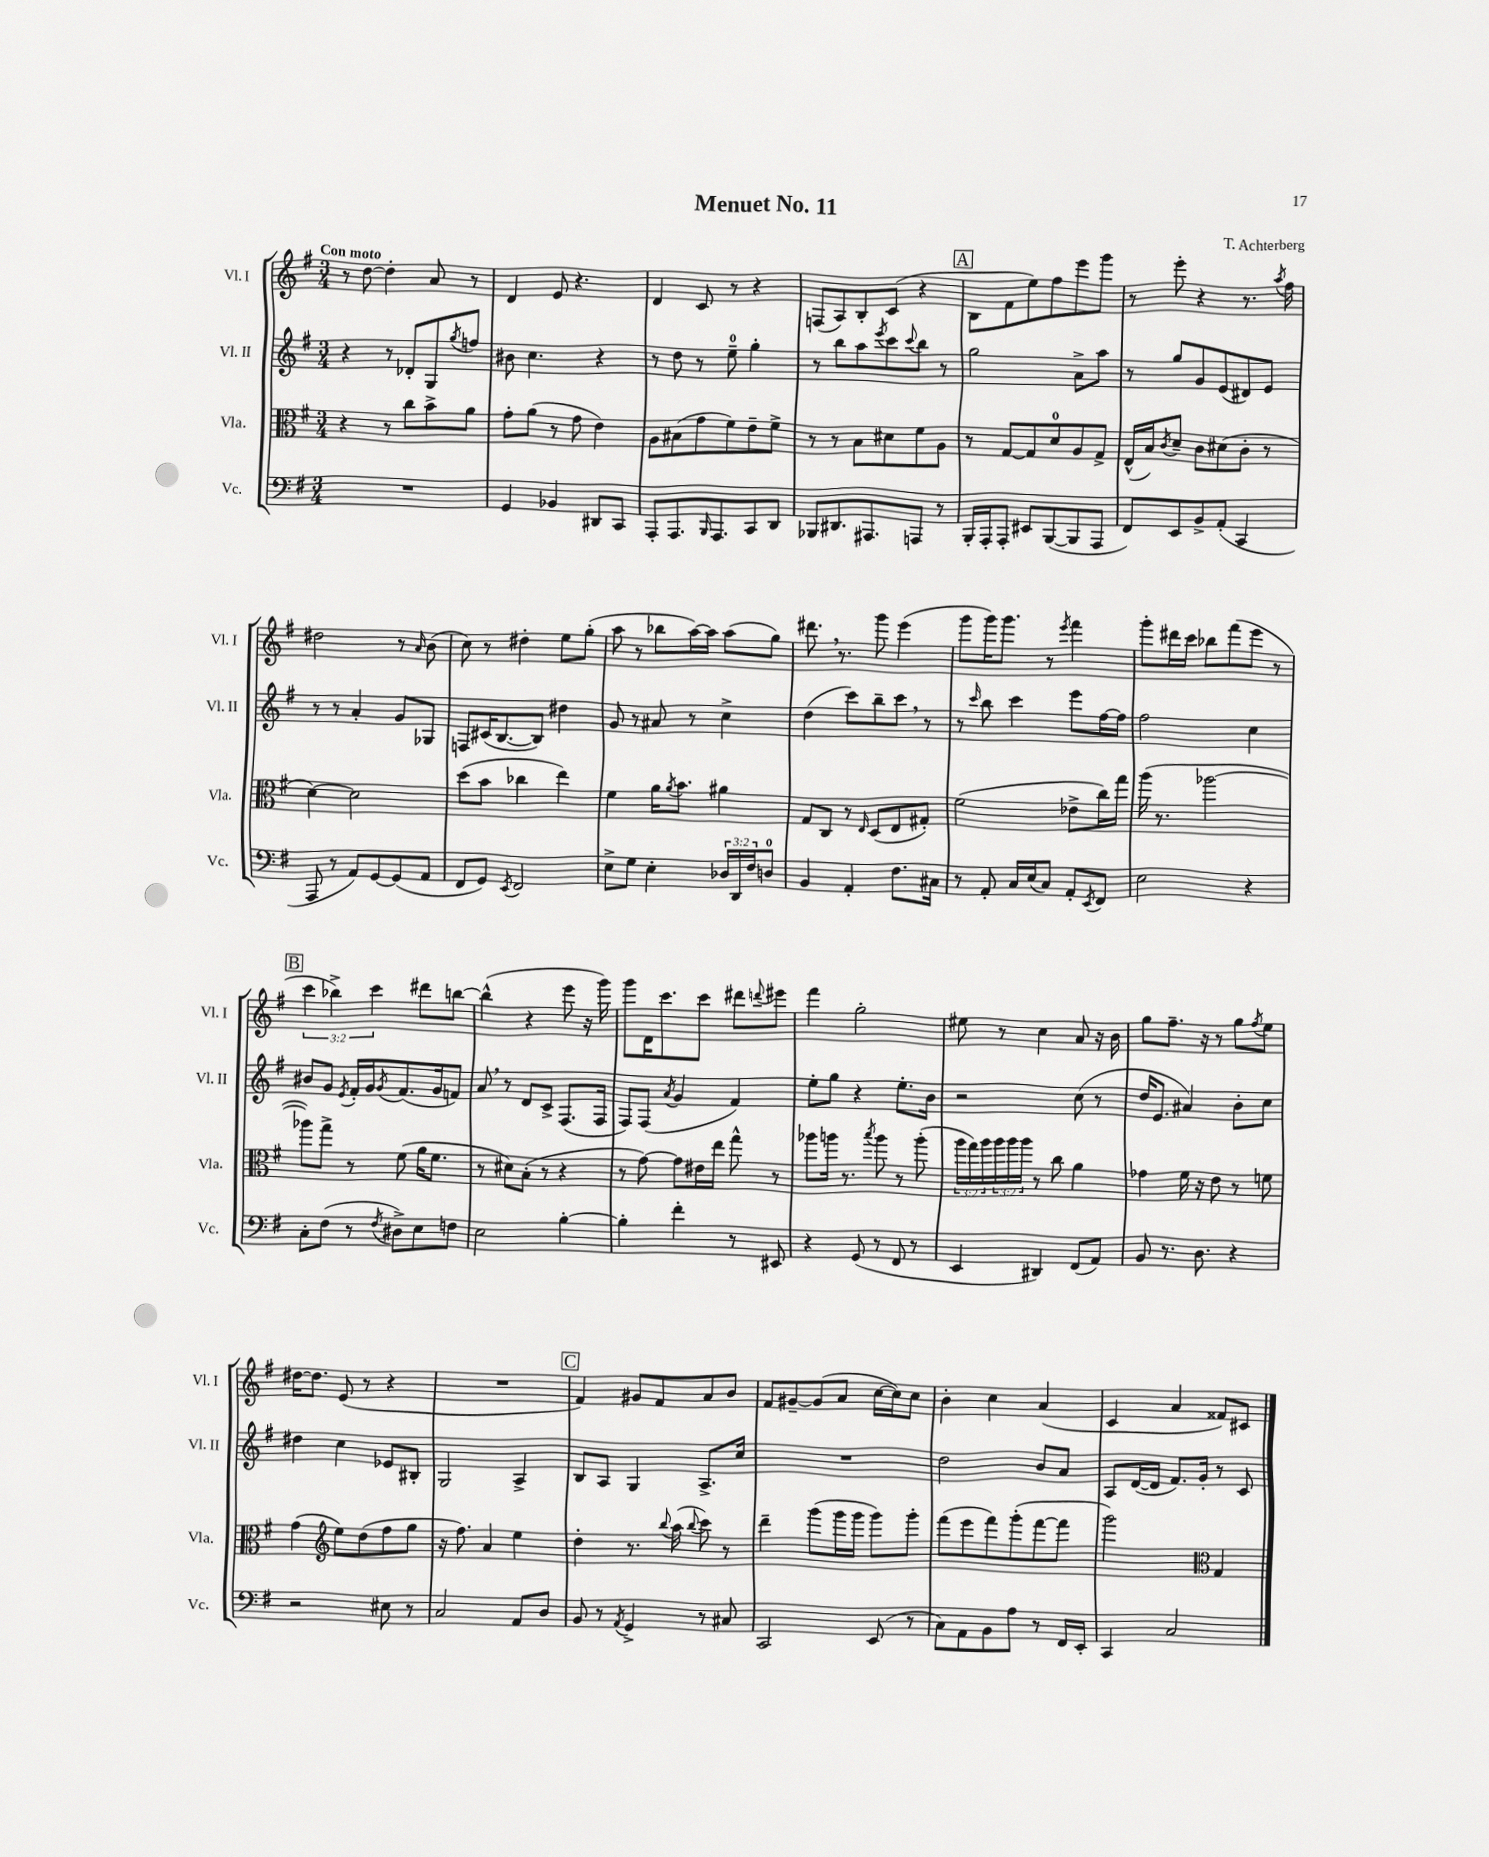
\header { title = "Menuet No. 11" composer = "T. Achterberg" }
<<
\new StaffGroup <<
\new Staff = "s0" \with { instrumentName = "Vl. I" shortInstrumentName = "Vl. I" } {
    \clef treble \key g \major \numericTimeSignature \time 3/4 \override Staff.TupletNumber.text = #tuplet-number::calc-fraction-text \tempo "Con moto"
    r8 d''8~ d''4-. a'8 r8 |
    d'4 e'8 r4. |
    d'4 c'8 r8 r4 |
    f8( a8) b8-. c'8( r4 |
    \mark \markup { \box "A" } b8 fis'8 e''8) fis''8 e'''8 g'''8 |
    r8 e'''8-. r4 r8. \acciaccatura { a''8 } fis''16 |
    dis''2 r8 \grace { a'16 } b'8( |
    c''8) r8 dis''4-. e''8 g''8-.( |
    a''8 r8 bes''8 a''16~) a''16 a''8( g''8) |
    dis'''8. \breathe r8. g'''8 e'''4( |
    g'''8 g'''16) g'''8. r8 \acciaccatura { e'''8 } fis'''4 |
    g'''8-. dis'''16 c'''16 bes''8 fis'''8( e'''8 r8 |
    \mark \markup { \box "B" } \tuplet 3/2 { c'''4 bes''4->) c'''4 } dis'''8 b''8~ |
    b''4-^( r4 e'''8 r16 g'''16) |
    g'''8 d'16 c'''8. c'''8 dis'''8 \appoggiatura { d'''8 } eis'''8 |
    fis'''4 g''2-. |
    eis''8 r8 c''4 a'8 r16 b'16 |
    g''8 fis''8.-- r16 r8 g''8 \acciaccatura { fis''8 } e''8 |
    dis''16~ dis''8. e'8( r8 r4 |
    R2. |
    \mark \markup { \box "C" } fis'4) gis'8 fis'8 a'8 b'8 |
    fis'8 gis'8~-- gis'8( a'8 c''16~ c''16) c''8 |
    b'4-. c''4 a'4( |
    c'4 a'4 fisis'8) cis'8 \bar "|." |
}
\new Staff = "s1" \with { instrumentName = "Vl. II" shortInstrumentName = "Vl. II" } {
    \clef treble \key g \major \numericTimeSignature \time 3/4
    r4 r8 des'8-. g8 \acciaccatura { g''8 } f''8 |
    bis'8 c''4. r4 |
    r8 d''8 r8 e''8-0-- g''4-. |
    r8 b''8 a''8 \acciaccatura { e'''8 } c'''8 \appoggiatura { c'''8 } b''8 r8 |
    \mark \markup { \box "A" } g''2 a'8-> a''8 |
    r8 g''8 g'8 e'8( dis'8) e'8 |
    r8 r8 a'4-. g'8 ges8 |
    f8 cis'16( b8.~ b8) dis''4 |
    g'8 r8 ais'8 r8 c''4-> |
    d''4( c'''8) b''8-- c'''8 \breathe r8 |
    r8 \grace { c'''16 } b''8 c'''4 e'''8 fis''16~ fis''16 |
    fis''2 c''4 |
    \mark \markup { \box "B" } bis'8 g'8 \acciaccatura { e'8 } fis'16-. g'16 \acciaccatura { g'8 } fis'8.( g'16 f'8) |
    a'8 \breathe r8 d'8 c'8-> fis8.( fis16 |
    fis8) fis8( \acciaccatura { a'8 } g'4 fis'4) |
    e''8-. g''8 r4 e''8.-. b'16 |
    r2 c''8( r8 |
    d''16 e'8. ais'4) b'8-. c''8 |
    dis''4 c''4 ees'8 bis8-. |
    g2 a4-> |
    \mark \markup { \box "C" } b8 a8 g4 a8.-> c''16 |
    R2. |
    d''2 b'8 a'8 |
    a8 d'16~( d'16 fis'8.) g'16-. r8 c'8 \bar "|." |
}
\new Staff = "s2" \with { instrumentName = "Vla." shortInstrumentName = "Vla." } {
    \clef alto \key g \major \numericTimeSignature \time 3/4 \override Staff.TupletNumber.text = #tuplet-number::calc-fraction-text
    r4 r8 c''8 b'8-> a'8 |
    g'8-. a'8( r8 g'8 e'4) |
    a8 bis8( g'8 fis'8) e'8-- fis'8-> |
    r8 r8 b8 dis'8 fis'8 a8 |
    \mark \markup { \box "A" } r8 g8~ g8 d'8-0 a8 g8-> |
    e16-^( b16) \acciaccatura { c'8 } d'8-- c'8 dis'8( c'8-. r8 |
    d'4~) d'2 |
    d''8( b'8 ces''4 e''4) |
    fis'4 a'16 \acciaccatura { a'8 } b'8. ais'4 |
    g8 c8 r8 \grace { e16 } d8( e8 gis8-.) |
    fis'2( ees'8-> c''16) g''16 |
    a''16( r8. aes''2~ |
    \mark \markup { \box "B" } aes''8) g''8-> r8 fis'8( a'16 fis'8. |
    r8 dis'8) b8-.( r8 r4 |
    r8 g'8~) g'8 eis'16 e''16 g''8-^ r8 |
    aes''8 a''16 r8. \acciaccatura { b''8 } a''8 r8 a''8-.( |
    \tuplet 3/2 { a''16 g''16) a''16 } \tuplet 3/2 { a''16 a''16 a''16 } r8 c''8 a'4 |
    ges'4 fis'16 r16 e'8 r8 f'8 |
    g'4( \clef treble e''8) d''8( fis''8 g''8 |
    r16 fis''8.) a'4 e''4 |
    \mark \markup { \box "C" } d''4-. r8. \appoggiatura { b''8 } a''16( \appoggiatura { b''8 } c'''8) r8 |
    d'''4-- g'''8( g'''16 g'''16 g'''8) g'''8-. |
    fis'''8( e'''8 fis'''8) g'''8-.( fis'''8~ fis'''8 |
    g'''2) \clef alto g4 \bar "|." |
}
\new Staff = "s3" \with { instrumentName = "Vc." shortInstrumentName = "Vc." } {
    \clef bass \key g \major \numericTimeSignature \time 3/4 \override Staff.TupletNumber.text = #tuplet-number::calc-fraction-text
    R2. |
    g,4 bes,4 dis,8 c,8 |
    a,,8-. a,,8. \grace { b,,16 } a,,8. c,8 d,8 |
    bes,,8 dis,8. ais,,8. a,,8 r8 |
    \mark \markup { \box "A" } b,,16-. a,,16-. a,,8-. eis,8 b,,8~( b,,8 a,,8 |
    fis,8) e,8 b,8-> a,8-.( c,4 |
    a,,8 r8 a,8) g,8~ g,8( a,8 |
    fis,8 g,8) \acciaccatura { e,8 } fis,2 |
    e8-> g8 e4-. \tuplet 3/2 { des16 d,16 fis16 } d8-0 |
    b,4 a,4-. fis8. cis16 |
    r8 a,8-. c16 e16( c8) a,8-. \acciaccatura { e,8 } fis,8 |
    e2 r4 |
    \mark \markup { \box "B" } c8-. fis8( r8 \acciaccatura { fis8 } dis8->) e8 f8 |
    e2 b4~-. |
    b4-. fis'4-. r8 eis,8 |
    r4 g,8( r8 fis,8 r8 |
    e,4 dis,4) fis,8( a,8) |
    b,8 r8. d8. r4 |
    r2 eis8 r8 |
    c2 a,8 d8 |
    \mark \markup { \box "C" } b,8 r8 \acciaccatura { a,8 } g,4-> r8 cis8 |
    c,2 e,8( r8 |
    c8) a,8 b,8 a8 r8 fis,16 e,16-. |
    c,4 c2 \bar "|." |
}
>>
>>
\layout { \context { \Score \remove "Bar_number_engraver" } }
